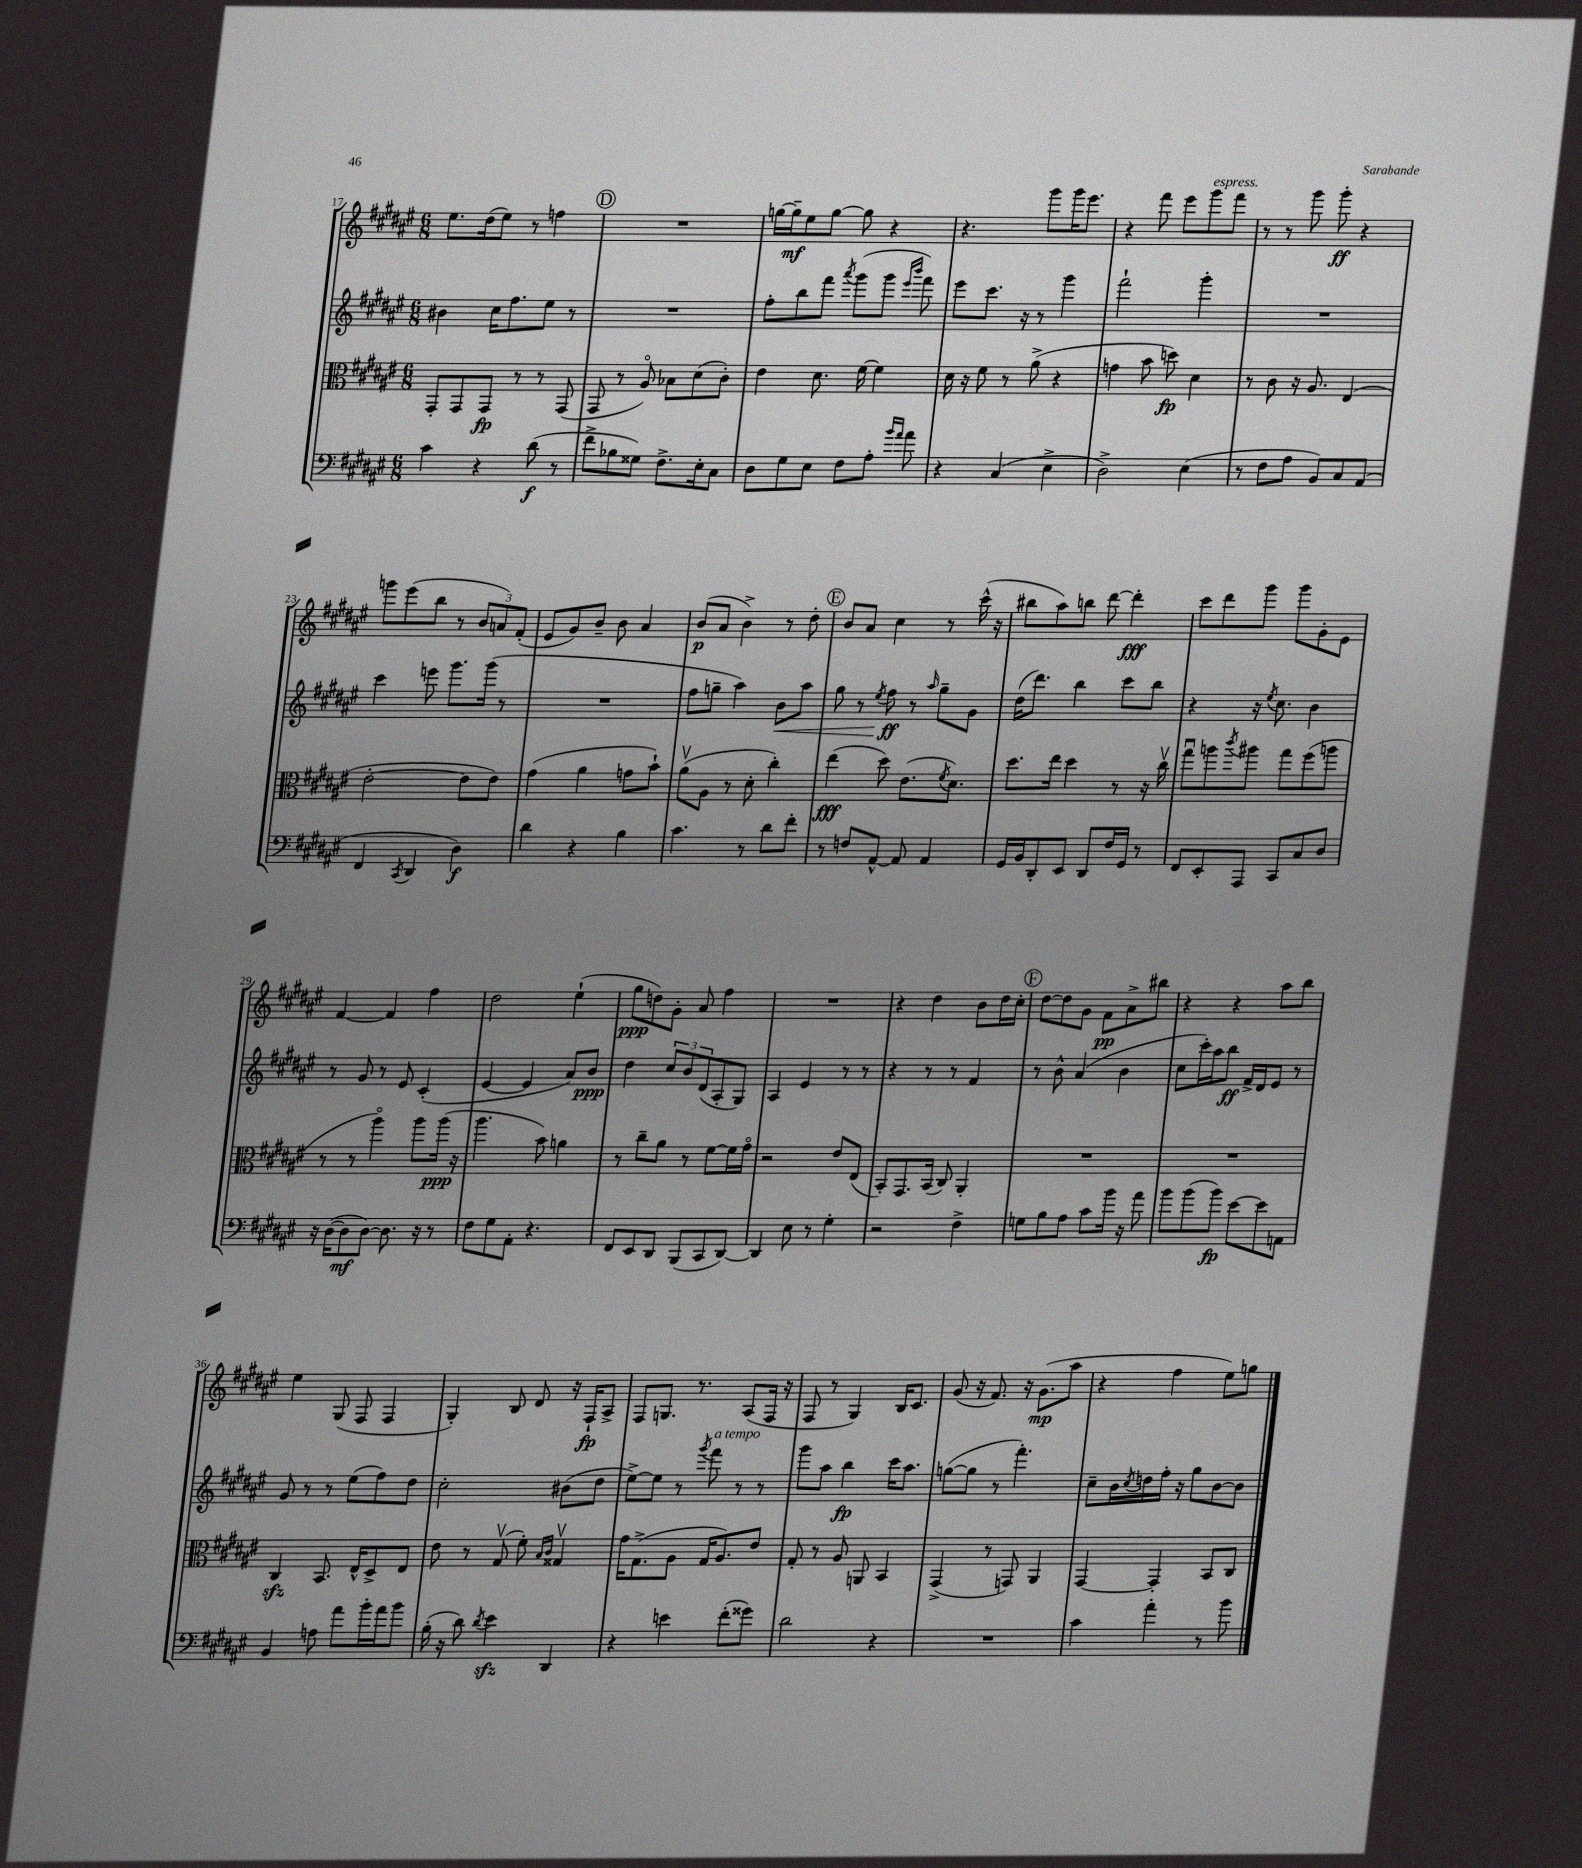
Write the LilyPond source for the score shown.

<<
\new StaffGroup <<
\new Staff = "s0" {
    \clef treble \key fis \major \numericTimeSignature \time 6/8
    eis''8. dis''16( eis''8) r8 f''4 |
    \mark \markup { \circle "D" } R2. |
    g''16~ g''16--\mf eis''8 g''8~ g''8 r4 |
    r4. gis'''8 gis'''16 eis'''8. |
    r4 fis'''8 eis'''8 gis'''8^\markup { \italic "espress." } fis'''8 |
    r8 r8 gis'''8 gis'''8-.\ff r4 |
    g'''8 eis'''8( b''8 r8 \tuplet 3/2 { b'8 a'8) fis'8-.( } |
    eis'8 gis'8) b'8-- b'8 ais'4 |
    b'8\p( ais'8 b'4->) r8 dis''8-. |
    \mark \markup { \circle "E" } b'8 ais'8 cis''4 r8 cis'''16-^( r16 |
    bis''8 ais''8) b''8 dis'''8~ dis'''4-.\fff |
    cis'''8 dis'''8 gis'''8 gis'''8 gis'8-. eis'8 |
    fis'4~ fis'4 fis''4 |
    dis''2 eis''4-!( |
    gis''8\ppp d''8) gis'8-. ais'8 fis''4 |
    R2. |
    r4 dis''4 b'8 dis''16 cis''16-. |
    \mark \markup { \circle "F" } dis''8~ dis''8 gis'8 fis'8\pp ais'8-> bis''8 |
    r4 r4 ais''8 b''8 |
    eis''4 gis8( fis8 fis4 |
    gis4-.) b8 dis'8 r16 fis16-!\fp ais8-> |
    fis8 g8. r8. ais8( fis16 r16 |
    fis8 r8 gis4) b16 cis'8. |
    gis'8( r16 fis'8.) r16 gis'8.\mp( ais''8 |
    r4 fis''4 eis''8) g''8 \bar "|." |
}
\new Staff = "s1" {
    \clef treble \key fis \major \numericTimeSignature \time 6/8
    bis'4 cis''16 fis''8. eis''8 r8 |
    \mark \markup { \circle "D" } R2. |
    fis''8-. b''8 fis'''8 \acciaccatura { ais'''8 } gis'''8( gis'''8 \grace { eis'''16 b'''16 } fis'''8) |
    eis'''8 cis'''8. r16 r8 gis'''4 |
    fis'''2-! gis'''4-. |
    R2. |
    cis'''4 e'''8 gis'''8. gis'''16( r8 |
    R2. |
    fis''8 g''8-- ais''4) b'8\< ais''8 |
    \mark \markup { \circle "E" } gis''8 r8 \acciaccatura { eis''8 } fis''8\ff\! r8 \grace { ais''16 } gis''8-- gis'8 |
    dis''16( dis'''8.) b''4 cis'''8 b''8 |
    r4 r16 \acciaccatura { eis''8 } cis''8. b'4 |
    r8 gis'8 r8 eis'8 cis'4-.( |
    eis'4~ eis'4 ais'8) b'8\ppp |
    dis''4 \tuplet 3/2 { cis''8 b'8 dis'8( } ais8-. gis8) |
    ais4 eis'4 r8 r8 |
    r4 r8 r8 fis'4 |
    \mark \markup { \circle "F" } r8 b'8-^ ais'4( b'4 |
    cis''8 cis'''16-.) ais''16 b''8\ff fis'16-> dis'16 eis'8 r8 |
    gis'8 r8 r8 eis''8( fis''8) dis''8 |
    cis''2-. bis'8( dis''8 |
    eis''8~->) eis''8 r8 \acciaccatura { gis'''8 } fis'''8^\markup { \italic "a tempo" } r8 r8 |
    gis'''8 ais''8 b''4\fp cis'''16 ais''8. |
    g''8~( g''8 r8 fis'''4.-.) |
    cis''8-- b'16 \acciaccatura { cis''8 } d''16 fis''16-. r16 gis''8 b'8~ b'8 \bar "|." |
}
\new Staff = "s2" {
    \clef alto \key fis \major \numericTimeSignature \time 6/8
    gis,8-. gis,8 gis,8\fp r8 r8 gis,8( |
    \mark \markup { \circle "D" } gis,8 r8 ais8\flageolet) bes8 dis'8( cis'8-.) |
    eis'4 dis'8. fis'16~ fis'4 |
    dis'16 r16 fis'8 r8 ais'8->( r4 |
    g'4 b'8 d''8\fp) dis'4 |
    r8 cis'8 r16 ais8. eis4( |
    eis'2~-. eis'8 eis'8) |
    gis'4( ais'4 g'8 b'8-!) |
    ais'8\upbow( ais8 r8 dis'8-. cis''4-.) |
    \mark \markup { \circle "E" } eis''4\fff( dis''8) eis'8.( \acciaccatura { fis'8 } dis'8.) |
    dis''8. eis''16 dis''4 r8 r16 cis''16\upbow |
    gis''8\downbow a''8 \acciaccatura { cis'''8 } ais''8 gis''8 fis''8( a''8 |
    r8 r8 ais''4\flageolet) ais''8 ais''16\ppp( r16 |
    ais''4. b'8) a'4 |
    r8 cis''8-- ais'8 r8 fis'8~ fis'16 gis'16\flageolet |
    r2 eis'8 eis8( |
    b,8-.) gis,8. b,16( cis8) ais,4-. |
    \mark \markup { \circle "F" } R2. |
    R2. |
    cis4\sfz b,8. eis16-^ dis8-> eis8 |
    eis'8 r8 gis8\upbow( fis'8-.) \grace { b16 cis'16 } gisis4\upbow |
    gis'16 gis8.->( ais8 gis16 ais8.) eis'8 |
    gis8-. r8 ais8 a,8 b,4 |
    gis,4->( r8 g,8) ais,4 |
    gis,4~ gis,4-. b,8 cis8 \bar "|." |
}
\new Staff = "s3" {
    \clef bass \key fis \major \numericTimeSignature \time 6/8
    cis'4 r4 dis'8\f( r8 |
    \mark \markup { \circle "D" } fis'8-> bes8 gisis8) fis8.-> eis16-. cis8 |
    dis8 gis8 eis8 fis8 ais8-. \grace { b'16 ais'16 } ais'8 |
    r4 cis4( eis4-> |
    dis2->) eis4( |
    r8 fis8 ais8 b,8) cis8 ais,8( |
    fis,4 \acciaccatura { cis,8 } dis,4 dis4\f) |
    dis'4 r4 b4 |
    cis'4. r8 dis'8 fis'8-. |
    \mark \markup { \circle "E" } r8 f8 ais,8~-^ ais,8 ais,4 |
    gis,16 b,16 dis,8-. eis,8 dis,8 fis16 gis,16 r8 |
    fis,8 eis,8-. ais,,8 cis,8 cis8 dis8 |
    r16 dis16~( dis8\mf dis8~) dis8. r16 r8 |
    fis8 gis8 ais,8-. r4. |
    fis,8 eis,8 dis,8 b,,8( cis,8 dis,8~) |
    dis,4 eis8 r8 gis4-. |
    r2 fis4-> |
    \mark \markup { \circle "F" } g8 b8 ais8 cis'8 b'16 r16 ais'8 |
    b'8 b'8( b'8\fp) eis'8~ eis'8 a,8 |
    b,4 a8 ais'8 b'16-. ais'16 b'8 |
    b16-.( r16 dis'8) \acciaccatura { dis'8 } eis'4\sfz dis,4 |
    r4 e'4 fis'8-.( gisis'8) |
    dis'2 r4 |
    R2. |
    cis'4 ais'4-. r8 b'8 \bar "|." |
}
>>
>>
\layout { \context { \Score currentBarNumber = #17 } }
